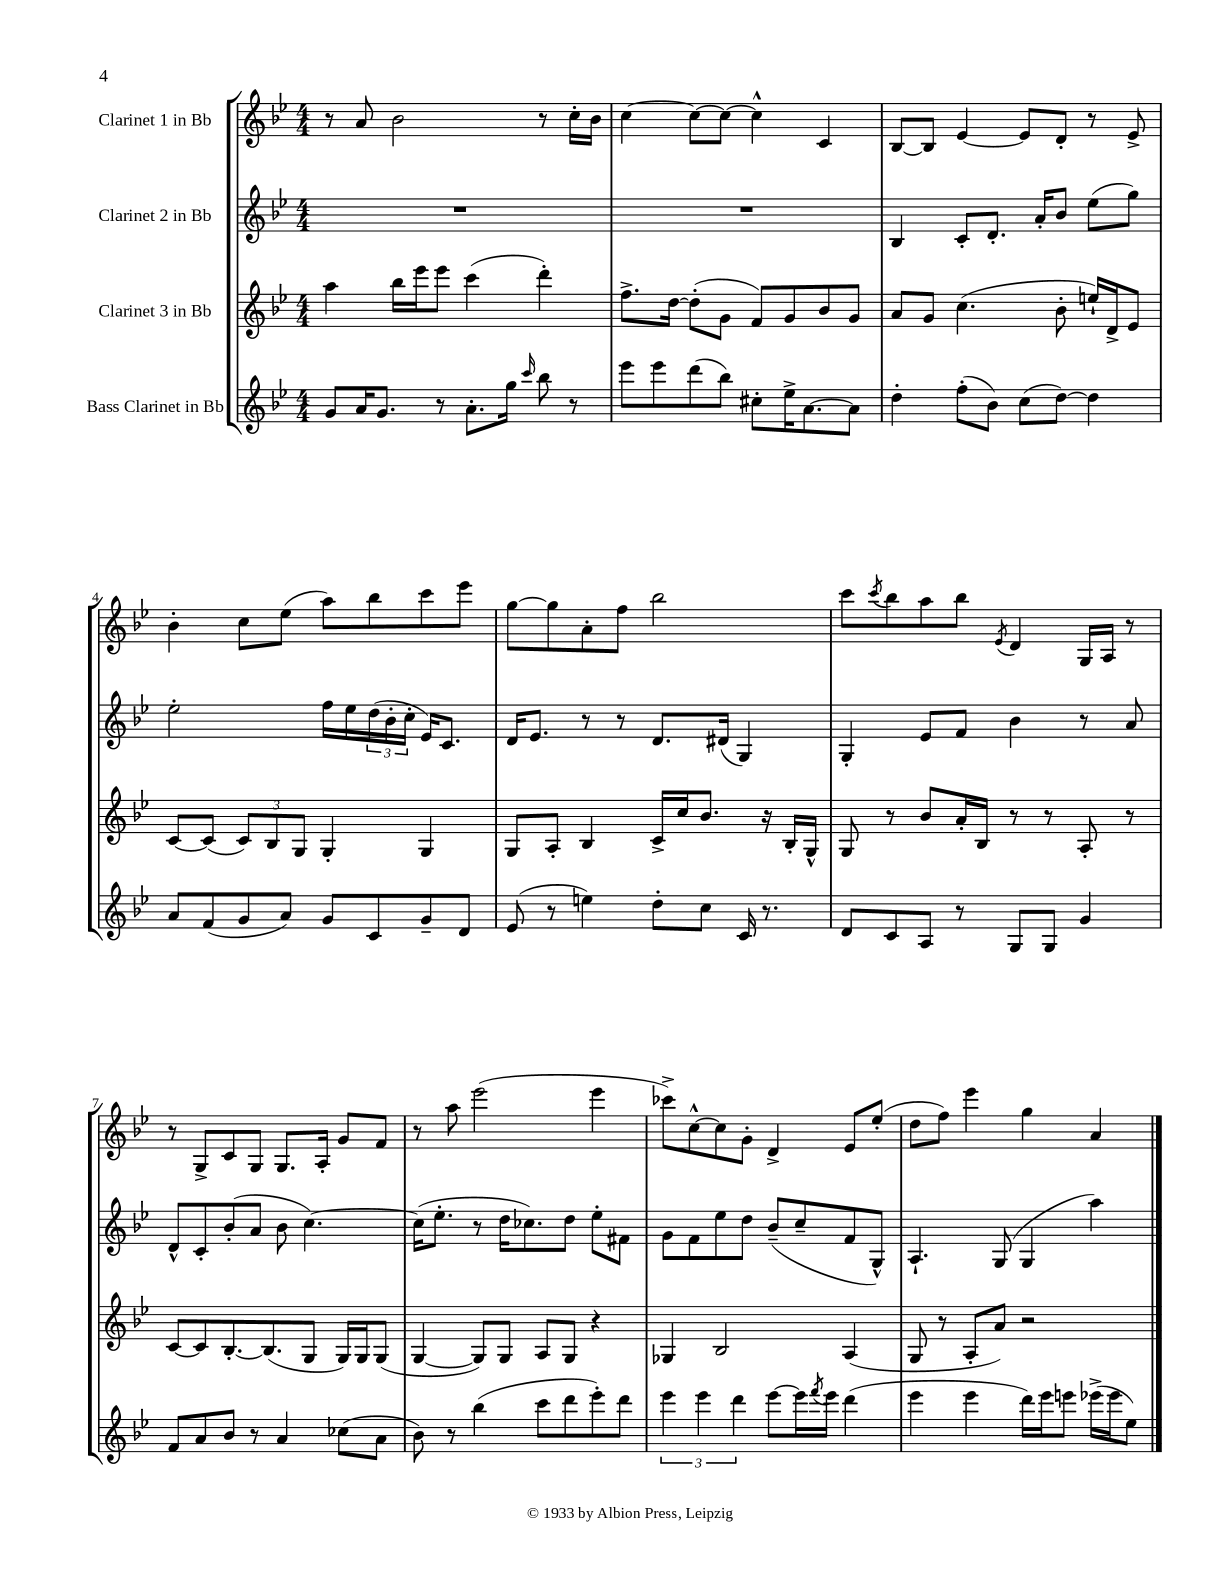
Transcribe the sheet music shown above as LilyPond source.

<<
\new StaffGroup <<
\new Staff = "s0" \with { instrumentName = "Clarinet 1 in Bb" } {
    \clef treble \key bes \major \numericTimeSignature \time 4/4
    r8 a'8 bes'2 r8 c''16-. bes'16 |
    c''4~ c''8~ c''8~ c''4-^ c'4 |
    bes8~ bes8 ees'4~ ees'8 d'8-. r8 ees'8-> |
    bes'4-. c''8 ees''8( a''8) bes''8 c'''8 ees'''8 |
    g''8~ g''8 a'8-. f''8 bes''2 |
    c'''8 \acciaccatura { c'''8 } bes''8 a''8 bes''8 \acciaccatura { ees'8 } d'4 g16 a16 r8 |
    r8 g8-> c'8 g8 g8. a16-. g'8 f'8 |
    r8 a''8 ees'''2( ees'''4 |
    ces'''8->) c''8~-^ c''8 g'8-. d'4-> ees'8 ees''8-.( |
    d''8 f''8) ees'''4 g''4 a'4 \bar "|." |
}
\new Staff = "s1" \with { instrumentName = "Clarinet 2 in Bb" } {
    \clef treble \key bes \major \numericTimeSignature \time 4/4
    R1 |
    R1 |
    bes4 c'8-. d'8.-. a'16-. bes'8 ees''8( g''8) |
    ees''2-. f''16 ees''16 \tuplet 3/2 { d''16( bes'16-. c''16-. } ees'16) c'8. |
    d'16 ees'8. r8 r8 d'8. dis'16( g4) |
    g4-. ees'8 f'8 bes'4 r8 a'8 |
    d'8-^ c'8-. bes'8-.( a'8 bes'8 c''4.~) |
    c''16( ees''8.-. r8 d''16 ces''8.) d''8 ees''8-. fis'8 |
    g'8 f'8 ees''8 d''8 bes'8--( c''8-- f'8 g8-^) |
    a4.-! g8( g4 a''4) \bar "|." |
}
\new Staff = "s2" \with { instrumentName = "Clarinet 3 in Bb" } {
    \clef treble \key bes \major \numericTimeSignature \time 4/4
    a''4 bes''16 ees'''16 ees'''8 c'''4( d'''4-.) |
    f''8.-> d''16~ d''8-.( g'8 f'8) g'8 bes'8 g'8 |
    a'8 g'8 c''4.( bes'8-. e''16-!) d'16-> ees'8 |
    c'8~ c'8( \tuplet 3/2 { c'8) bes8 g8 } g4-. g4 |
    g8 a8-. bes4 c'16-> c''16 bes'8. r16 bes16-. g16-^ |
    g8 r8 bes'8 a'16-. bes16 r8 r8 a8-. r8 |
    c'8~ c'8 bes8.~-. bes8.( g8 g16) g16 g8( |
    g4~ g8) g8 a8 g8 r4 |
    ges4 bes2 a4( |
    g8 r8 a8-. a'8) r2 \bar "|." |
}
\new Staff = "s3" \with { instrumentName = "Bass Clarinet in Bb" } {
    \clef treble \key bes \major \numericTimeSignature \time 4/4
    g'8 a'16 g'8. r8 a'8.-. g''16 \grace { c'''16 } bes''8 r8 |
    ees'''8 ees'''8 d'''8( bes''8) cis''8-. ees''16-> a'8.~ a'8 |
    d''4-. f''8-.( bes'8) c''8( d''8~) d''4 |
    a'8 f'8( g'8 a'8) g'8 c'8 g'8-- d'8 |
    ees'8( r8 e''4) d''8-. c''8 c'16 r8. |
    d'8 c'8 a8 r8 g8 g8 g'4 |
    f'8 a'8 bes'8 r8 a'4 ces''8( a'8 |
    bes'8) r8 bes''4( c'''8 d'''8 ees'''8-.) d'''8 |
    \tuplet 3/2 { ees'''4 ees'''4 d'''4 } ees'''8~ ees'''16 \acciaccatura { f'''8 } ees'''16 d'''4( |
    ees'''4 ees'''4 d'''16) ees'''16 e'''8 ees'''16->( ees'''16 ees''8) \bar "|." |
}
>>
>>
